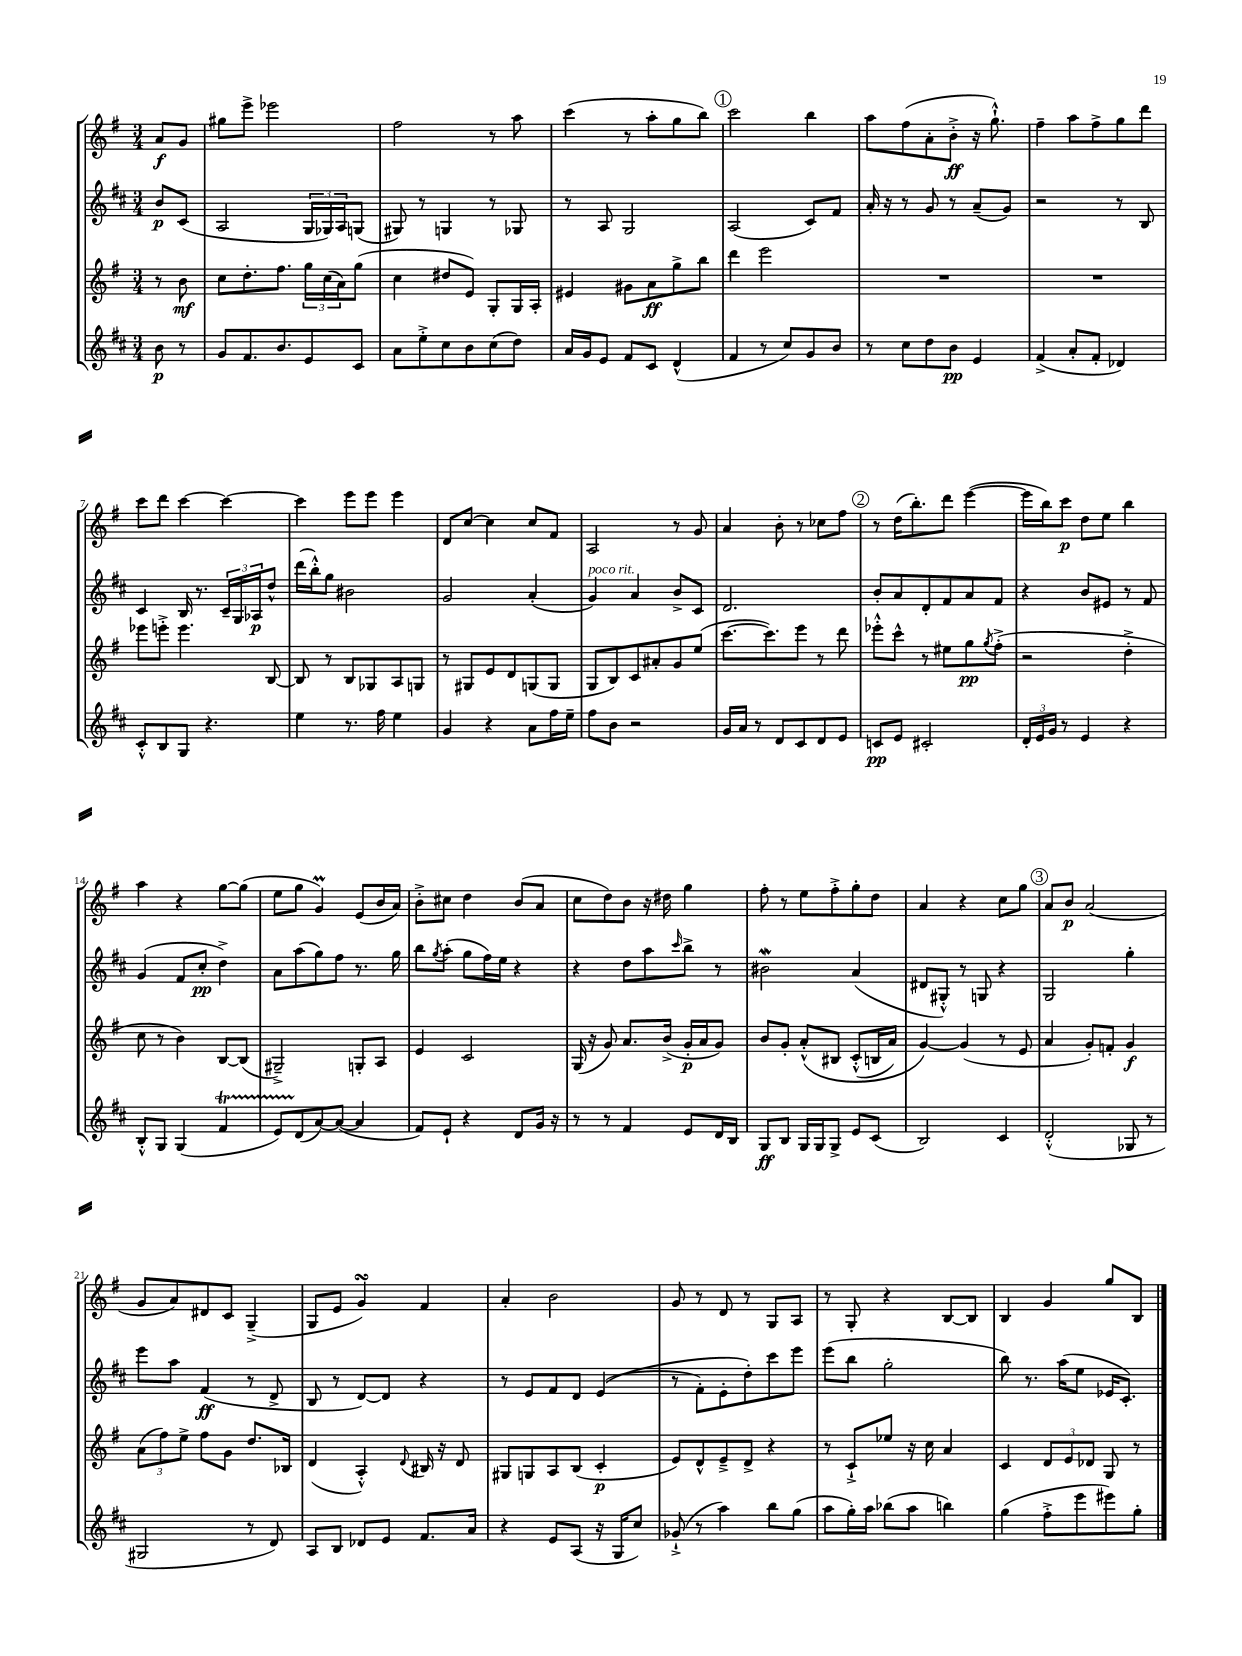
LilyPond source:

<<
\new StaffGroup <<
\new Staff = "s0" {
    \clef treble \key g \major \numericTimeSignature \time 3/4 \partial 4
    a'8\f g'8 |
    gis''8 e'''8-> ees'''2 |
    fis''2 r8 a''8 |
    c'''4( r8 a''8-. g''8 b''8) |
    \mark \markup { \circle "1" } c'''2 b''4 |
    a''8 fis''8( a'8-. b'8-.->\ff r16 g''8.-!-^) |
    fis''4-- a''8 fis''8-> g''8 d'''8 |
    c'''8 d'''8 c'''4~ c'''4~ |
    c'''4 e'''8 e'''8 e'''4 |
    d'8 c''8~ c''4 c''8 fis'8 |
    a2 r8 g'8 |
    a'4 b'8-. r8 ces''8 fis''8 |
    \mark \markup { \circle "2" } r8 d''16( b''8.-.) d'''8 e'''4~( |
    e'''16 b''16) c'''8\p d''8 e''8 b''4 |
    a''4 r4 g''8~ g''8( |
    e''8 g''8 g'4\prall) e'8( b'16 a'16) |
    b'8-.-> cis''8 d''4 b'8( a'8 |
    c''8 d''8) b'8 r16 dis''16 g''4 |
    fis''8-. r8 e''8 fis''8-.-> g''8-. d''8 |
    a'4 r4 c''8 g''8 |
    \mark \markup { \circle "3" } a'8 b'8\p a'2( |
    g'8 a'8) dis'8 c'8 g4--->( |
    g8 e'8 g'4\turn) fis'4 |
    a'4-. b'2 |
    g'8 r8 d'8 r8 g8 a8 |
    r8 g8-. r4 b8~ b8 |
    b4 g'4 g''8 b8 \bar "|." |
}
\new Staff = "s1" {
    \clef treble \key d \major \numericTimeSignature \time 3/4 \partial 4
    b'8\p cis'8( |
    a2 \tuplet 3/2 { g16 ges16) a16 } g8( |
    gis8) r8 g4 r8 ges8 |
    r8 a8 g2 |
    \mark \markup { \circle "1" } a2( cis'8) fis'8 |
    a'16-. r16 r8 g'8 r8 a'8--( g'8) |
    r2 r8 b8 |
    cis'4 b16 r8. \tuplet 3/2 { cis'16-- g16 aes16\p } d''8-^ |
    d'''16( b''16-.-^) g''8 bis'2 |
    g'2 a'4-.( |
    g'4^\markup { \italic "poco rit." }) a'4 b'8-> cis'8 |
    d'2. |
    \mark \markup { \circle "2" } b'8-. a'8 d'8-. fis'8 a'8 fis'8 |
    r4 b'8 eis'8 r8 fis'8 |
    g'4( fis'8 cis''8-.\pp d''4->) |
    a'8 a''8( g''8) fis''8 r8. g''16 |
    b''8 \acciaccatura { g''8 } a''8-.( g''8 fis''16) e''16 r4 |
    r4 d''8 a''8 \grace { cis'''16 } b''8-> r8 |
    bis'2\mordent a'4( |
    dis'8 gis8-.-^) r8 g8 r4 |
    \mark \markup { \circle "3" } g2 g''4-. |
    e'''8 a''8 fis'4\ff( r8 d'8-> |
    b8 r8 d'8~) d'8 r4 |
    r8 e'8 fis'8 d'8 e'4(\( |
    r8 fis'8-.) e'8-. d''8-.\) cis'''8 e'''8 |
    e'''8( b''8 g''2-. |
    b''8) r8. a''16( e''8 ees'16 cis'8.-.) \bar "|." |
}
\new Staff = "s2" {
    \clef treble \key g \major \numericTimeSignature \time 3/4 \partial 4
    r8 b'8\mf |
    c''8 d''8.-. fis''8. \tuplet 3/2 { g''16 c''16( a'16) } g''8( |
    c''4 dis''8 e'8) g8-. g16 a16-. |
    eis'4 gis'8 a'8\ff g''8-> b''8 |
    \mark \markup { \circle "1" } d'''4 e'''2 |
    R2. |
    R2. |
    ees'''8 e'''8-.-> e'''4. b8~ |
    b8 r8 b8 ges8 a8 g8 |
    r8 gis8 e'8 d'8 g8( g8 |
    g8 b8) c'8 ais'8-. g'8 e''8( |
    c'''8.~ c'''8.) e'''8 r8 d'''8 |
    \mark \markup { \circle "2" } ees'''8-.-^ c'''8-^ r8 eis''8 g''8\pp \acciaccatura { g''8 } fis''8-.->( |
    r2 d''4-.-> |
    c''8 r8 b'4) b8~ b8( |
    gis2--->) g8-. a8 |
    e'4 c'2 |
    g16( r16 g'8) a'8. b'16->( g'16-.\p a'16 g'8) |
    b'8 g'8-. a'8-.-^\( bis8 c'8-.-^( b16 a'16) |
    g'4~\) g'4( r8 e'8 |
    \mark \markup { \circle "3" } a'4 g'8-.) f'8-. g'4\f |
    \tuplet 3/2 { a'8( fis''8) e''8-> } fis''8 g'8 d''8. bes16 |
    d'4( a4-.-^) \appoggiatura { d'8 } bis16 r16 d'8 |
    gis8 g8 a8 b8( c'4-.\p |
    e'8) d'8-^ e'8---> d'8-> r4 |
    r8 c'8-!-> ees''8 r16 c''16 a'4 |
    c'4 \tuplet 3/2 { d'8 e'8 des'8 } g8 r8 \bar "|." |
}
\new Staff = "s3" {
    \clef treble \key d \major \numericTimeSignature \time 3/4 \partial 4
    b'8\p r8 |
    g'8 fis'8. b'8. e'8 cis'8 |
    a'8 e''8-.-> cis''8 b'8 cis''8( d''8) |
    a'16 g'16 e'8 fis'8 cis'8 d'4-^( |
    \mark \markup { \circle "1" } fis'4 r8 cis''8) g'8 b'8 |
    r8 cis''8 d''8 b'8\pp e'4 |
    fis'4->( a'8-. fis'8-. des'4) |
    cis'8-.-^ b8 g8 r4. |
    e''4 r8. fis''16 e''4 |
    g'4 r4 a'8 fis''16 e''16-- |
    fis''8 b'8 r2 |
    g'16 a'16 r8 d'8 cis'8 d'8 e'8 |
    \mark \markup { \circle "2" } c'8\pp e'8 cis'2-. |
    \tuplet 3/2 { d'16-. e'16 g'16 } r8 e'4 r4 |
    b8-.-^ g8 g4( fis'4\startTrillSpan |
    e'8) d'8\stopTrillSpan( a'8~) a'8~( a'4 |
    fis'8) e'8-! r4 d'8 g'16 r16 |
    r8 r8 fis'4 e'8 d'16 b16 |
    g8\ff b8 g16 g16 g8-> e'8 cis'8( |
    b2) cis'4 |
    \mark \markup { \circle "3" } d'2-.-^( ges8 r8 |
    gis2 r8 d'8) |
    a8 b8 des'8 e'8 fis'8. a'16 |
    r4 e'8 a8( r16 g16 cis''8) |
    ges'8-!->( r8 a''4) b''8 g''8( |
    a''8 g''16-.) a''16 bes''8( a''8 b''4) |
    g''4( fis''8-.-> e'''8 eis'''8) g''8-. \bar "|." |
}
>>
>>
